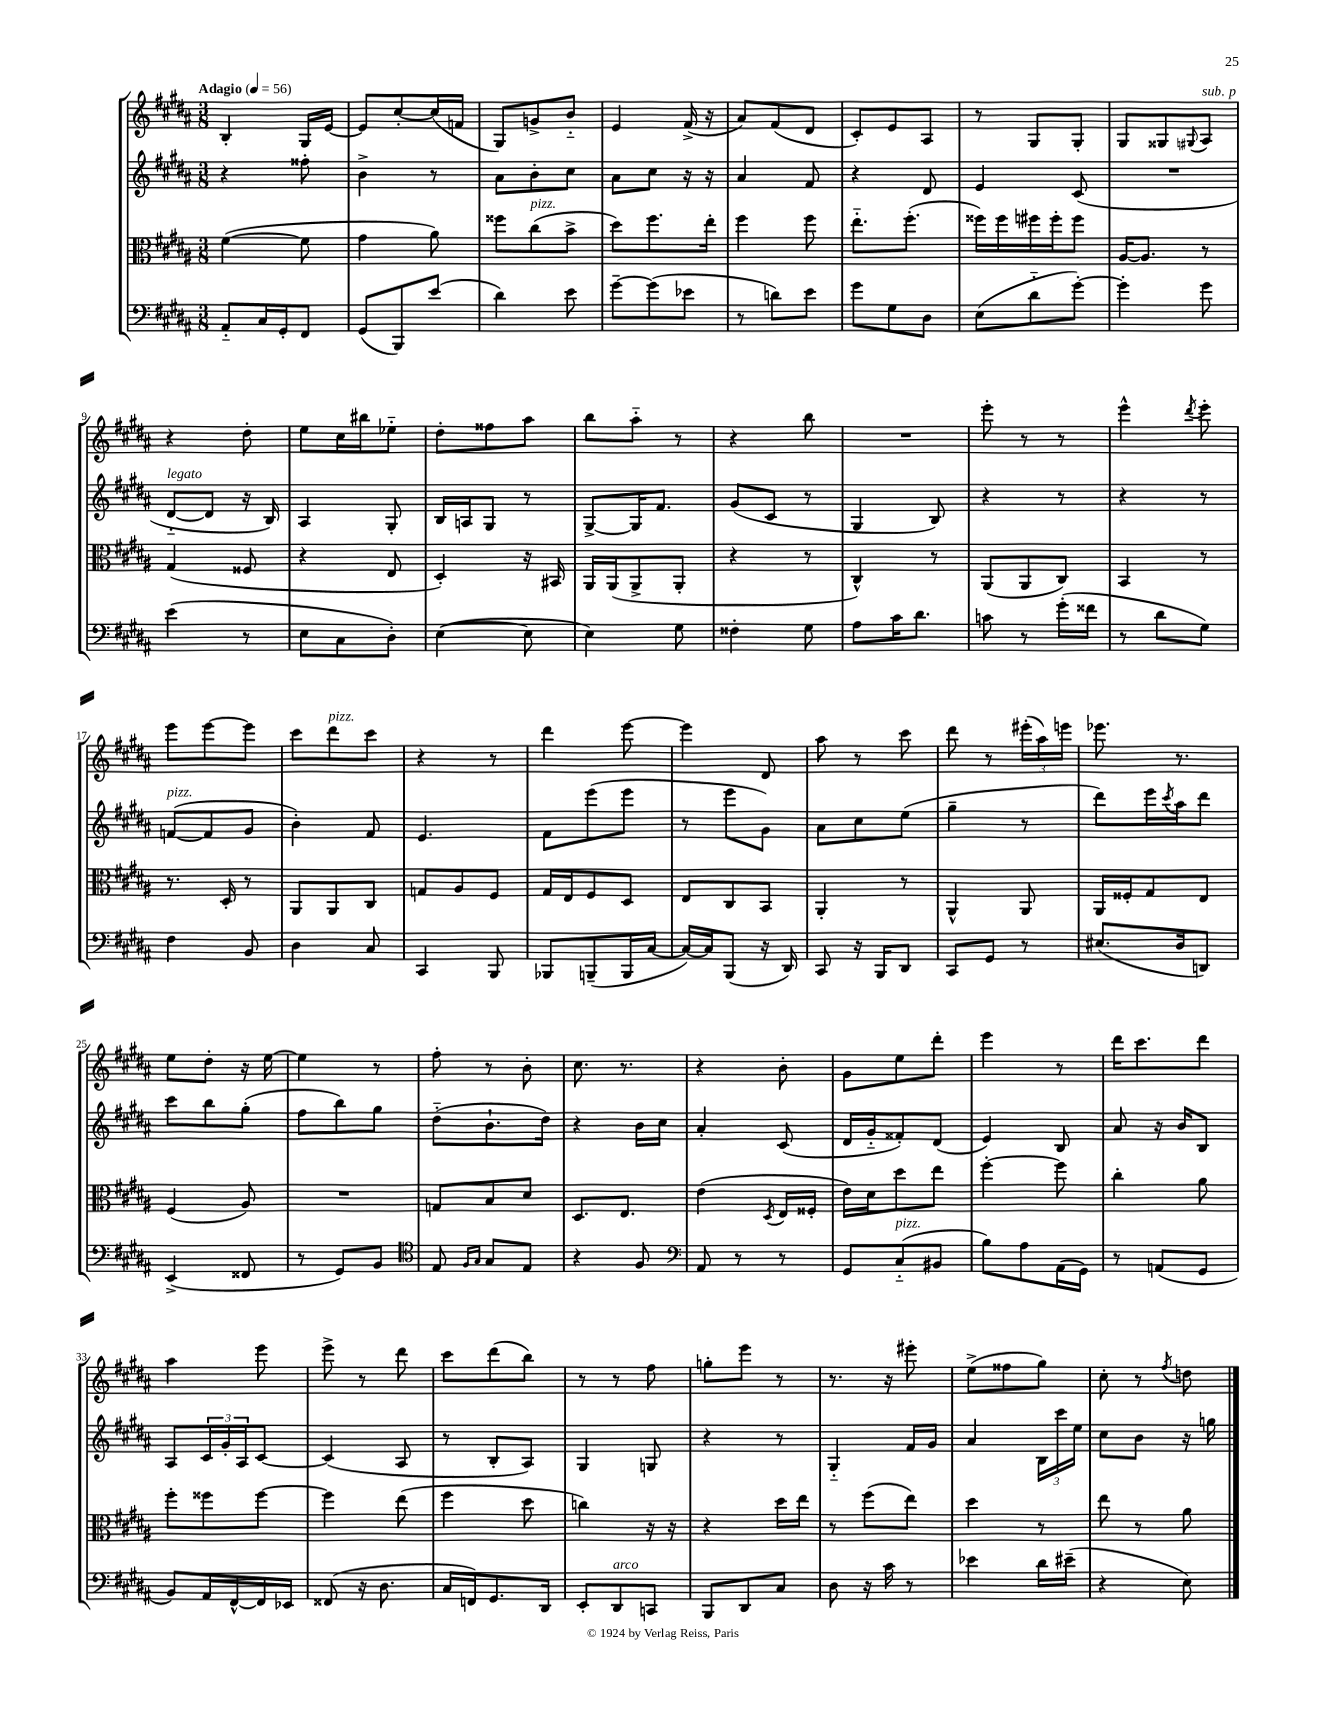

**kern	**kern	**kern	**kern
*staff4	*staff3	*staff2	*staff1
*clefF4	*clefC3	*clefG2	*clefG2
*k[f#c#g#d#a#]	*k[f#c#g#d#a#]	*k[f#c#g#d#a#]	*k[f#c#g#d#a#]
*M3/8	*M3/8	*M3/8	*M3/8
*MM56	*MM56	*MM56	*MM56
8AA#'~	([4f#	4r	4B'
16C#	.	.	.
16GG#'	.	.	.
8FF#	8f#]	8ff##'	16G#
.	.	.	[16e
=	=	=	=
(8GG#	4g#	4b^	8e]
8BBB)	.	.	[8cc#'
(8e	8a#)	8r	(16cc#]
.	.	.	16f
=	=	=	=
4d#)	8ff##	8a#	8G#)
.	(8cc#	8b'	8g^
8e	8b^	8cc#	8b'~
=	=	=	=
[8g#~	8dd#)	8a#	4e
(8g#]	8.ff#	8cc#	.
8e-	.	16r	(16f#^
.	16ee'	16r	16r
=	=	=	=
8r	4ff#	4a#	8a#)
8d)	.	.	(8f#
8e	8ff#	8f#	8d#
=	=	=	=
8g#	8.ee'~	4r	8c#')
8G#	.	.	8e
.	(8.ff#'	.	.
8D#	.	8d#	8A#
=	=	=	=
(8E	16ff##)	4e	8r
.	16ff##	.	.
8d#'~	16ff#	.	8G#
.	16ff#'	.	.
[8g#')	8ff#	(8c#	8G#'
=	=	=	=
4g#']	[16A#	4.r	8G#
.	8.A#]	.	.
.	.	.	8G##
.	.	.	8qqG#
8g#	8r	.	8A#
=	=	=	=
(4e	(4G#	[8d#'~	4r
.	.	8d#]	.
8r	8F##	16r	8dd#'
.	.	16B)	.
=	=	=	=
8E	4r	4A#	8ee
8C#	.	.	16cc#
.	.	.	16bb#
8D#')	8E	8G#'	8ee-'~
=	=	=	=
([4E	4D#')	16B	8dd#'
.	.	16A	.
.	.	8G#	8ff##
8E]	16r	8r	8aa#
.	16BB#	.	.
=	=	=	=
4E)	16AA#	[8G#^	8bb
.	(16AA#	.	.
.	8AA#^	16G#]	8aa#'~
.	.	8.f#	.
8G#	8AA#'	.	8r
=	=	=	=
4F##'	4r	(8g#	4r
.	.	8c#	.
8G#	8r	8r	8bb
=	=	=	=
8A#	4C#^^)	4G#	4.r
16c#	.	.	.
8.d#	.	.	.
.	8r	8B)	.
=	=	=	=
8c	(8AA#	4r	8eee'
8r	8AA#	.	8r
(16g#'	8C#)	8r	8r
16f##	.	.	.
=	=	=	=
8r	4BB	4r	4eee^^
8d#	.	.	.
.	.	.	8qddd#
8G#)	8r	8r	8eee'
=	=	=	=
4F#	8.r	([8f	8eee
.	.	8f]	[8eee
.	16D#'	.	.
8BB	8r	8g#	8eee]
=	=	=	=
4D#	8AA#	4b')	8ccc#
.	8AA#	.	8ddd#
8C#	8C#	8f#	8ccc#
=	=	=	=
4CC#	8G	4.e	4r
.	8A#	.	.
8BBB	8F#	.	8r
=	=	=	=
8BBB-	16G#	8f#	4ddd#
.	16E	.	.
(8BBB~	8F#	(8eee	.
16BBB	8D#	8eee	[8eee
[16C#	.	.	.
=	=	=	=
16C#_)	8E	8r	4eee]
16C#]	.	.	.
(8BBB	8C#	8eee	.
16r	8BB	8g#)	8d#
16DD#)	.	.	.
=	=	=	=
8CC#	4AA#'	8a#	8aa#
16r	.	8cc#	8r
16BBB	.	.	.
8DD#	8r	(8ee	8ccc#
=	=	=	=
8CC#	4AA#^^	4gg#~	8ddd#
8GG#	.	.	8r
8r	8AA#	8r	(24eee#'
.	.	.	24aa#)
.	.	.	24eee
=	=	=	=
(8.E#	16AA#	8ddd#)	8.eee-
.	16F##'	.	.
.	8G#	16eee	.
.	.	8qccc#	.
16D#	.	16aa#	8.r
8DD)	8E	8ddd#	.
=	=	=	=
(4EE^	(4F#	8ccc#	8ee
.	.	8bb	8dd#'
8FF##	8A#)	(8gg#'	16r
.	.	.	[16ee
=	=	=	=
8r	4.r	8ff#	4ee]
8GG#)	.	8bb)	.
8BB	.	8gg#	8r
=	=	=	=
*clefC4	*	*	*
8E	8G	(8dd#'~	8ff#'
16qqF#	.	.	.
16qqG#	.	.	.
8G#	8B	8.b`	8r
8E	8d#	.	8b'
.	.	16dd#)	.
=	=	=	=
4r	8.D#	4r	8.cc#
.	8.E	.	8.r
8F#	.	16b	.
.	.	16cc#	.
=	=	=	=
*clefF4	*	*	*
8AA#	(4e	4a#'	4r
8r	.	.	.
.	8qD#	.	.
8r	16E	(8c#	8b'
.	16F##'	.	.
=	=	=	=
8GG#	16e)	16d#	8g#
.	16d#	16g#'~	.
(8C#'~	8dd#	8f##')	8ee
8BB#	8ee	(8d#	8ddd#'
=	=	=	=
8B)	[4ff#'	4e)	4eee
8A#	.	.	.
(16AA#	8ff#]	8B	8r
16GG#)	.	.	.
=	=	=	=
8r	4cc#'	8a#	16ddd#
.	.	.	8.ccc#
(8AA	.	16r	.
.	.	16b	.
8GG#	8a#	8B	8ddd#
=	=	=	=
8BB)	8ff#'	8A#	4aa#
16AA#	8ff##	24c#	.
.	.	24g#'	.
[16FF#^^	.	.	.
.	.	24A#	.
16FF#]	[8ff##	[8c#	8eee
16EE-	.	.	.
=	=	=	=
(8FF##	4ff##]	(4c#]	8eee^
16r	.	.	8r
8.D#	.	.	.
.	(8ee	8A#	8ddd#
=	=	=	=
16C#	4ff#	8r	8ccc#
16FF)	.	.	.
8.GG#	.	8B'	(8ddd#
.	8dd#	8A#)	8bb)
16DD#	.	.	.
=	=	=	=
8EE'	4cc)	4G#	8r
8DD#	.	.	8r
8CC	16r	8G	8ff#
.	16r	.	.
=	=	=	=
8BBB	4r	4r	8gg'
8DD#	.	.	8eee
8C#	16dd#	8r	8r
.	16ee	.	.
=	=	=	=
8D#	8r	4G#'~	8.r
16r	(8ff#	.	.
16c#	.	.	16r
8r	8ee)	16f#	8eee#'
.	.	16g#	.
=	=	=	=
4e-	4dd#	4a#	(8ee^
.	.	.	8ff##
16d#	8r	24B	8gg#)
.	.	24ccc#	.
(16e#~	.	.	.
.	.	24ee	.
=	=	=	=
4r	8ee	8cc#	8cc#'
.	8r	8b	8r
.	.	.	8qff#
8E)	8a#	16r	8dd
.	.	16gg	.
==	==	==	==
*-	*-	*-	*-
